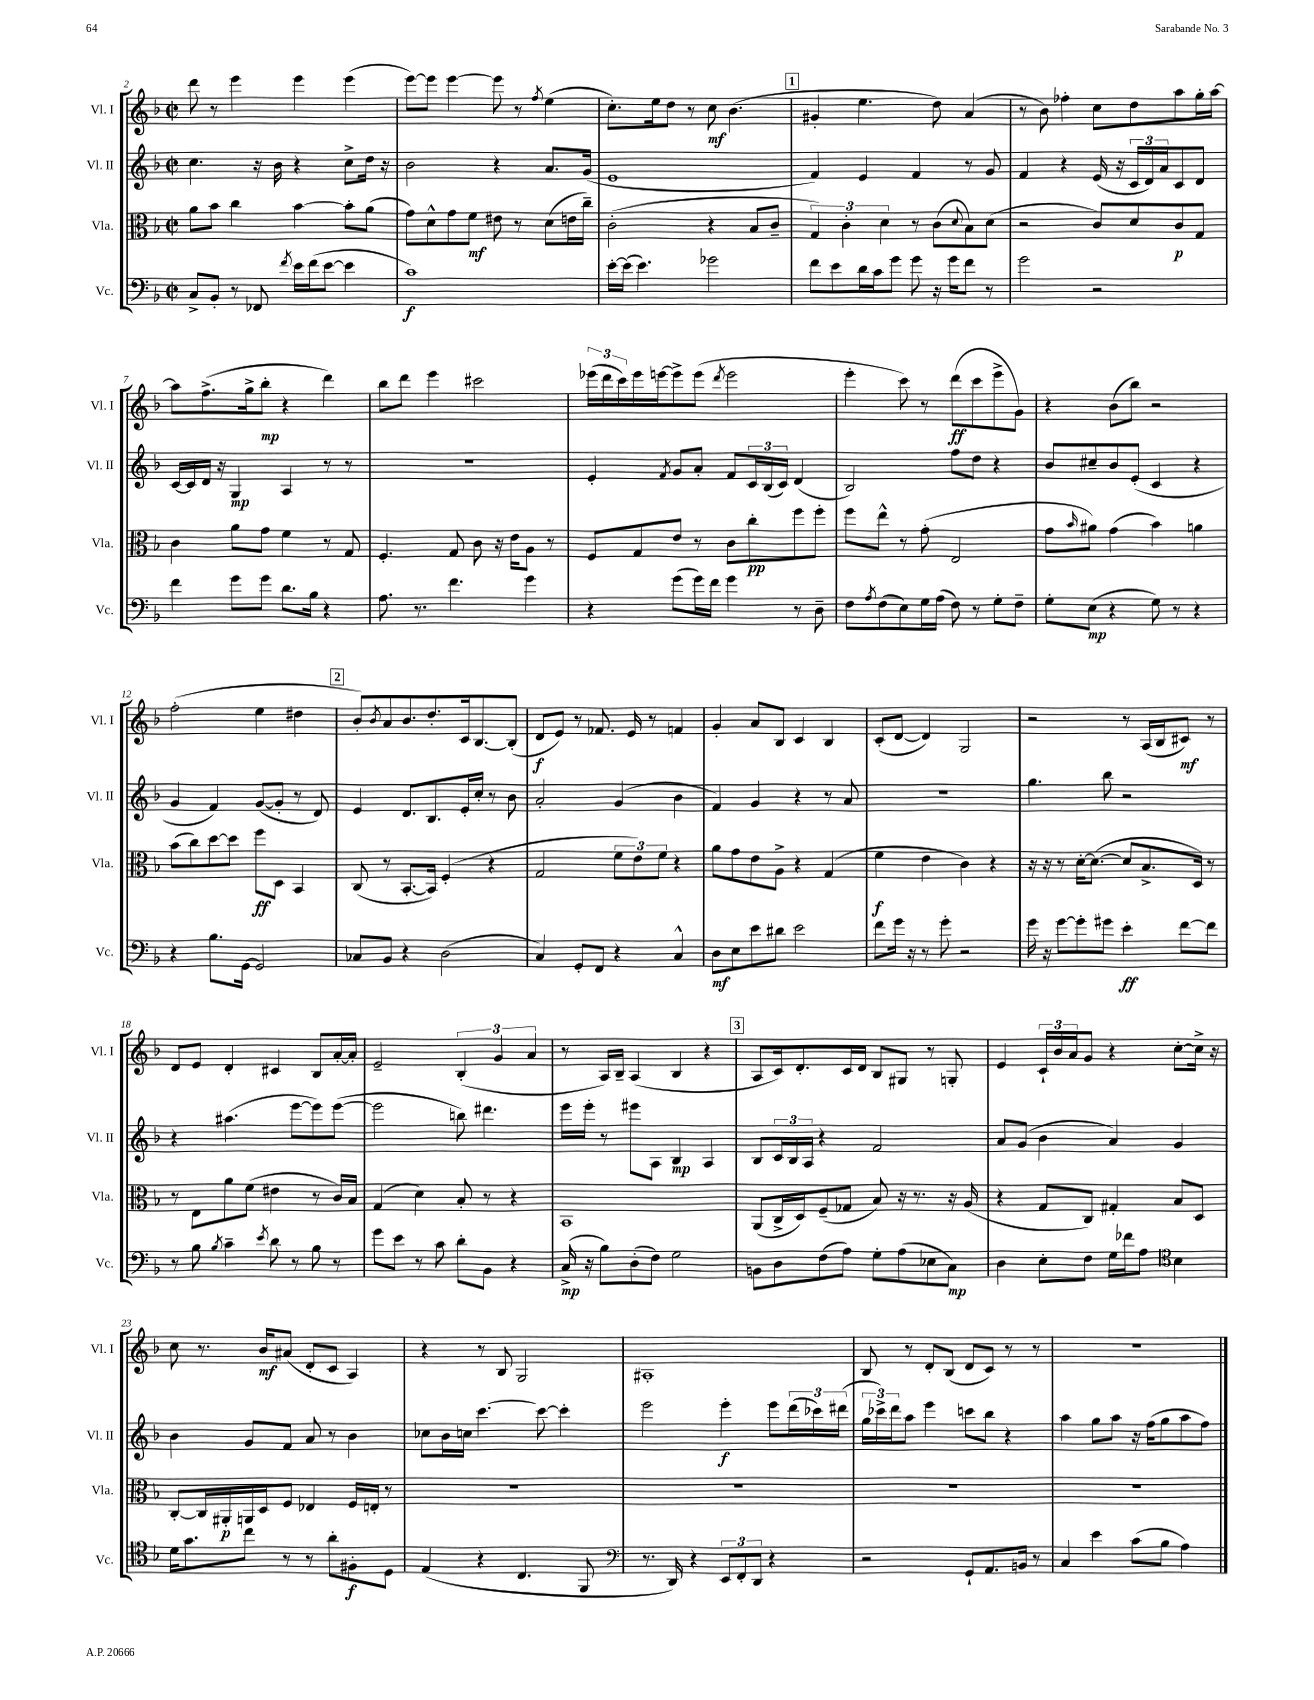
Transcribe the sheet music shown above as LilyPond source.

<<
\new StaffGroup <<
\new Staff = "s0" \with { instrumentName = "Vl. I" shortInstrumentName = "Vl. I" } {
    \clef treble \key f \major \defaultTimeSignature \time 2/2
    d'''8 r8 e'''4 e'''4 e'''4( |
    e'''8~) e'''8 e'''4~ e'''8 r8 \acciaccatura { f''8 } e''4( |
    c''8.-.) e''16 d''8 r8 c''8\mf bes'4.( |
    \mark \markup { \box "1" } gis'4-. e''4. d''8) a'4( |
    r8 bes'8) fes''4-. c''8 d''8 a''8 g''16-. a''16~ |
    a''8 f''8.->( g''16-> bes''8-.\mp r4 d'''4) |
    bes''8 d'''8 e'''4 cis'''2 |
    \tuplet 3/2 { ees'''16( d'''16 c'''16) } ees'''16 e'''16~ e'''8-> e'''8( \acciaccatura { d'''8 } e'''2 |
    e'''4-. c'''8) r8 d'''8\ff( c'''8 e'''8-> g'8) |
    r4 bes'8( bes''8) r2 |
    f''2-.( e''4 dis''4 |
    \mark \markup { \box "2" } bes'8-.) \acciaccatura { bes'8 } a'8 bes'8. d''8.-. c'16 bes8.~ bes8-.( |
    d'8\f e'8) r8 fes'8. e'16 r8 f'4 |
    g'4-. a'8 bes8 c'4 bes4 |
    c'8-.( d'8~ d'4) g2 |
    r2 r8 a16( bes16 cis'8\mf) r8 |
    d'8 e'8 d'4-. cis'4 bes8 a'16~-. a'16-. |
    e'2-- \tuplet 3/2 { bes4-.( g'4 a'4 } |
    r8 a16) bes16-- a4( bes4 r4 |
    \mark \markup { \box "3" } a8 c'16) d'8.-. c'16 d'16 bes8 gis8 r8 g8-. |
    e'4 \tuplet 3/2 { c'16-! bes'16 a'16 } g'8 r4 c''8~-. c''16-> r16 |
    c''8 r8. bes'16\mf ais'8( d'8-. c'8 a4) |
    r4 r8 bes8 g2 |
    ais1-. |
    bes8 r8 d'8-. bes8( d'8 c'8) r8 r8 |
    R1 \bar "|." |
}
\new Staff = "s1" \with { instrumentName = "Vl. II" shortInstrumentName = "Vl. II" } {
    \clef treble \key f \major \defaultTimeSignature \time 2/2
    c''4. r16 bes'16 r4 c''8-> d''16 r16 |
    bes'2 r4 a'8. g'16( |
    e'1 |
    \mark \markup { \box "1" } f'4) e'4 f'4 r8 g'8 |
    f'4 r4 e'16( r16 \tuplet 3/2 { c'16 d'16) a'16 } c'8 d'8 |
    c'16~ c'16 d'16 r16 g4\mp a4 r8 r8 |
    R1 |
    e'4-. \acciaccatura { f'8 } g'8 a'8-. f'8 \tuplet 3/2 { c'16 bes16( c'16) } d'4( |
    bes2) f''8 d''8 r4 |
    bes'8 cis''8-- bes'8 e'8-.( c'4 r4 |
    g'4 f'4) g'8~( g'8-. r8 d'8) |
    \mark \markup { \box "2" } e'4 d'8. bes8. e'16-. c''16-. r8 bes'8 |
    a'2-. g'4( bes'4 |
    f'4) g'4 r4 r8 a'8 |
    r1 |
    g''4. bes''8 r2 |
    r4 ais''4.( e'''8~ e'''8) e'''8~( |
    e'''2 b''8) dis'''4. |
    e'''16 e'''16-. r8 eis'''8 a8 bes4\mp a4 |
    \mark \markup { \box "3" } bes8 \tuplet 3/2 { c'16 bes16 a16 } r4 f'2 |
    a'8 g'8( bes'4 a'4) g'4 |
    bes'4 g'8 f'8 a'8 r8 bes'4 |
    ces''8 bes'16 c''16 c'''4.~ c'''8~ c'''4-. |
    e'''2 e'''4-.\f e'''8 \tuplet 3/2 { d'''16( ces'''16) dis'''16( } |
    \tuplet 3/2 { g''16 ces'''16->) d'''16 } a''8 e'''4 c'''8 bes''8 r4 |
    a''4 g''8 a''8 r16 f''16( g''8 a''8 f''8) \bar "|." |
}
\new Staff = "s2" \with { instrumentName = "Vla." shortInstrumentName = "Vla." } {
    \clef alto \key f \major \defaultTimeSignature \time 2/2
    a'8 bes'8 c''4 bes'4~ bes'8-. a'8( |
    g'8) d'8-^ g'8 f'8\mf eis'8 r8 d'8( e'16 c''16--) |
    c'2-.( r4 bes8 c'8-- |
    \mark \markup { \box "1" } \tuplet 3/2 { g4) c'4-. d'4 } r8 c'8( \appoggiatura { d'8 } bes8) d'8( |
    r2 c'8) d'8 c'8\p g8 |
    c'4 a'8 g'8 f'4 r8 g8 |
    f4.-. g8 c'8 r16 e'16 a8 r8 |
    f8 g8 e'8 r8 c'8 c''8-.\pp f''8 f''8-. |
    f''8 e''8-^ r8 g'8-.( e2 |
    g'8 \grace { bes'16 } ais'8) g'4( bes'4) a'4 |
    bes'8( c''8) d''8~ d''8 f''8\ff d8 bes,4 |
    \mark \markup { \box "2" } c8( r8 bes,8.~-. bes,16) f4-.( r4 |
    g2 \tuplet 3/2 { f'8 e'8) f'8 } r4 |
    a'8 g'8 e'8 a8-> r4 g4( |
    f'4\f e'4 c'4) r4 |
    r16 r16 r8 d'16~-. d'8.~( d'8 bes8.-> d16) r8 |
    r8 e8 a'8 f'8( eis'4 r8 c'16) bes16 |
    g4( d'4) bes8-. r8 r4 |
    bes,1 |
    \mark \markup { \box "3" } a,8( c16-> d16) f8--( ges8 bes8) r16 r8. r16 a16( |
    r4 g8 c8) gis4-. bes8 d8 |
    c8~-. c16 ais,16-.\p a,16 d16 f8 ees4 f16 e16-. r8 |
    R1 |
    R1 |
    R1 |
    R1 \bar "|." |
}
\new Staff = "s3" \with { instrumentName = "Vc." shortInstrumentName = "Vc." } {
    \clef bass \key f \major \defaultTimeSignature \time 2/2
    c8-> bes,8-. r8 fes,8 \acciaccatura { f'8 } e'16 f'16( e'8~ e'4 |
    c'1\f) |
    e'16~-. e'16( e'4.) ges'2 |
    \mark \markup { \box "1" } f'8 e'8 d'16 c'16 g'8 g'8 r16 g'16 f'8 r8 |
    g'2 r2 |
    f'4 g'8 g'8 d'8. bes16 r4 |
    a8. r8. f'4. g'4 |
    r4 g'8( g'16) f'16 g'4 r8 d8-- |
    f8 \acciaccatura { a8 } f8( e8) g16 a16( f8) r8 g8-. f8-- |
    g8-. e8\mp( r4 g8) r8 r4 |
    r4 bes8. g,16~ g,2 |
    \mark \markup { \box "2" } ces8 bes,8 r4 d2( |
    c4) g,8-. f,8 r4 c4-^ |
    d8\mf e8 e'8 dis'8 e'2 |
    f'8 g'16 r16 r8 g'8-. r2 |
    g'16 r16 g'8~ g'8-. gis'8 e'4-.\ff f'8~ f'8 |
    r8 bes8 \acciaccatura { bes8 } c'4-- \acciaccatura { e'8 } d'8 r8 bes8 r8 |
    g'8 e'8 r8 c'8 d'8-. bes,8 r4 |
    c16->\mp( r16 bes8) d8-.( f8) g2 |
    \mark \markup { \box "3" } b,8 d8 f8( a8) g8-. a8( ees8 c8\mp) |
    d4 e8-. f8 g16 fes'16 a8 \clef tenor bes4 |
    d'16 g'8. c''8 r8 r8 a'8-. fis8-.\f d8 |
    e4( r4 c4. f,8 |
    \clef bass r8. d,16) r4 \tuplet 3/2 { e,8 f,8-. d,8 } r4 |
    r2 g,8-! a,8. b,16 r8 |
    c4 e'4 c'8( bes8 a4) \bar "|." |
}
>>
>>
\layout { \context { \Score currentBarNumber = #2 } }
